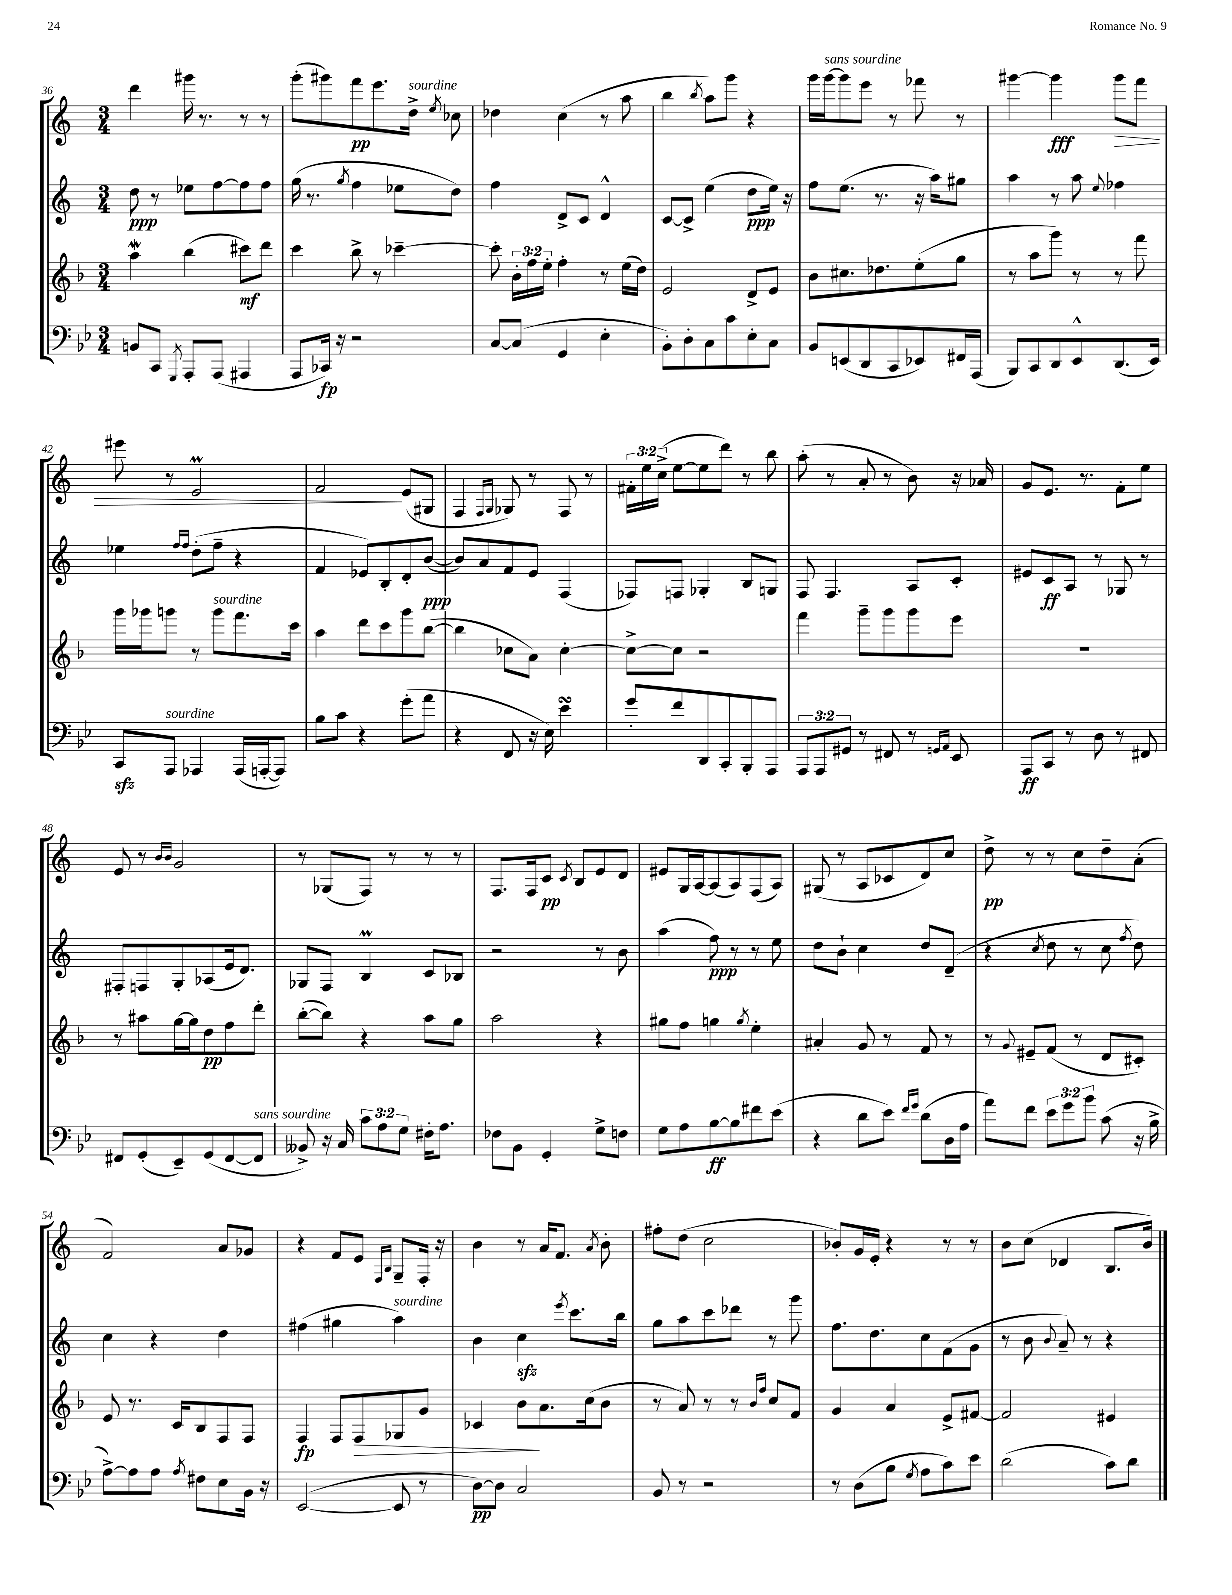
<<
\new StaffGroup <<
\new Staff = "s0" {
    \clef treble \key c \major \numericTimeSignature \time 3/4 \override Staff.TupletNumber.text = #tuplet-number::calc-fraction-text
    \autoBeamOff d'''4 gis'''16 r8. r8 r8 |
    g'''8[-.( gis'''8) f'''8\pp e'''8. d''16]->^\markup { \italic "sourdine" } \acciaccatura { e''8 } ces''8 |
    des''4 c''4( r8 a''8 |
    b''4 \acciaccatura { b''8 } a''8[) g'''8] r4 |
    g'''16[ g'''16~^\markup { \italic "sans sourdine" } g'''8 e'''8] r8 fes'''8 r8 |
    gis'''4~ gis'''4\fff gis'''8[\> f'''8] |
    eis'''8 r8 e'2\prall |
    f'2\! e'8[( gis8] |
    f4 \grace { f16[ g16] } ges8) r8 f8 r8 |
    \tuplet 3/2 { fis'16[-. e''16 c''16]->( } e''8[~ e''8 d'''8]) r8 b''8 |
    a''8-.( r8 a'8-. r8 b'8) r16 aes'16 |
    g'8[ e'8.] r8. f'8[-. e''8] |
    e'8 r8 \grace { b'16[ b'16] } g'2 |
    r8 ges8[( f8]) r8 r8 r8 |
    f8.[ f16 c'8]\pp \acciaccatura { c'8 } b8[ e'8 d'8] |
    eis'8[ g16 a16~ a8( a8) f8( a8]) |
    gis8( r8 a8[ ces'8 d'8) c''8] |
    d''8->\pp r8 r8 c''8[ d''8-- a'8]-.( |
    f'2) a'8[ ges'8] |
    r4 f'8[ e'8] \grace { f16[ b16] } g8[-- f16]-. r16 |
    b'4 r8 a'16[ f'8.] \acciaccatura { a'8 } b'8-. |
    fis''8[-. d''8]( c''2 |
    bes'8[-.) g'16 e'16]-. r4 r8 r8 |
    b'8[ c''8]( des'4 b8.[ b'16]) \bar "|." |
}
\new Staff = "s1" {
    \clef treble \key c \major \numericTimeSignature \time 3/4
    \autoBeamOff d''8\ppp r8 ees''8[ f''8~ f''8 f''8] |
    g''16( r8. \acciaccatura { g''8 } f''4 ees''8[ d''8]) |
    f''4 d'8[-> c'8] d'4-^ |
    c'8[~ c'8]-> e''4( d''8[\ppp e''16]) r16 |
    f''8[ e''8.]( r8. r16 a''16[) gis''8] |
    a''4 r8 a''8 \appoggiatura { e''8 } fes''4 |
    ees''4 \grace { f''16[ f''16] } d''8[-.( f''8]-- r4 |
    f'4 ees'8[) b8-. d'8-. b'8]~\ppp( |
    b'8[) a'8 f'8 e'8] f4( |
    fes8[) f8] ges4-. b8[ g8] |
    f8 f4. a8[ c'8]-. |
    eis'8[ c'8\ff a8] r8 ges8 r8 |
    fis8[-. f8 g8-. aes8( e'16 d'8.]) |
    ges8[ f8] b4\prall c'8[ bes8] |
    r2 r8 b'8 |
    a''4( f''8\ppp) r8 r8 e''8 |
    d''8[ b'8]-! c''4 d''8[ d'8]--( |
    r4 \acciaccatura { c''8 } d''8 r8 c''8 \acciaccatura { f''8 } d''8) |
    c''4 r4 d''4 |
    fis''4( gis''4 a''4^\markup { \italic "sourdine" }) |
    b'4 c''4\sfz \acciaccatura { e'''8 } c'''8.[ b''16] |
    g''8[ a''8 c'''8 des'''8] r8 g'''8 |
    f''8.[ d''8. c''8 f'8( g'8] |
    r8 b'8 \appoggiatura { b'8 } a'8--) r8 r4 \bar "|." |
}
\new Staff = "s2" {
    \clef treble \key f \major \numericTimeSignature \time 3/4 \override Staff.TupletNumber.text = #tuplet-number::calc-fraction-text
    \autoBeamOff a''4\mordent bes''4( cis'''8[\mf) d'''8] |
    c'''4 bes''8-> r8 ces'''4~-- |
    ces'''8-. \tuplet 3/2 { bes'16[-. f''16 e''16]-. } f''4-. r8 e''16[( d''16]) |
    e'2 d'8[-> e'8] |
    bes'8[ cis''8. des''8. e''8-.( g''8] |
    r8 a''8[ g'''8]) r8 r8 f'''8 |
    g'''16[ ges'''16 g'''8] r8 g'''8[^\markup { \italic "sourdine" } f'''8. c'''16] |
    a''4 d'''8[ c'''8 g'''8 bes''8]~( |
    bes''4 ces''8[ a'8]) ces''4~-. |
    ces''8[~-> ces''8] r2 |
    f'''4 g'''8[-- g'''8 g'''8 e'''8] |
    R2. |
    r8 ais''8[ g''16~ g''16 d''8\pp f''8 d'''8]-. |
    bes''8[~-.( bes''8]) r4 a''8[ g''8] |
    a''2 r4 |
    gis''8[ f''8] g''4 \acciaccatura { g''8 } e''4-. |
    ais'4-. g'8 r8 f'8 r8 |
    r8 \appoggiatura { g'8 } eis'8[-- f'8]( r8 d'8[ cis'8]-.) |
    e'8 r8. c'16[ bes8 f8 f8] |
    f4\fp f8[ f8\> ges8 g'8] |
    ces'4 bes'8[\! a'8. c''16( bes'8] |
    r8 a'8) r8 r8 \grace { bes'16[ f''16] } c''8[ f'8] |
    g'4 a'4 e'8[-> fis'8]~ |
    fis'2 eis'4 \bar "|." |
}
\new Staff = "s3" {
    \clef bass \key bes \major \numericTimeSignature \time 3/4 \override Staff.TupletNumber.text = #tuplet-number::calc-fraction-text
    \autoBeamOff b,8[ c,8] \acciaccatura { g,,8 } a,,8[-. a,,8]( ais,,4 |
    a,,8[ ces,16]\fp) r16 r2 |
    c8[~ c8]( g,4 ees4-. |
    bes,8[-.) d8-. c8 c'8 ees8-. c8] |
    bes,8[ e,8( d,8 c,8 ees,8) fis,16 a,,16]( |
    bes,,8[) c,8 d,8 ees,8-^ d,8.( ees,16]) |
    c,8[\sfz a,,8]^\markup { \italic "sourdine" } aes,,4 aes,,16[( a,,16~-. a,,8]) |
    bes8[ c'8] r4 g'8[-.( a'8] |
    r4 f,8 r16 ees16) ees'4\turn |
    g'8[-. f'8 d,8 c,8-. bes,,8-. a,,8] |
    \tuplet 3/2 { a,,8[ a,,8 gis,8] } r8 fis,8 r8 \grace { g,16[ a,16] } ees,8 |
    a,,8[\ff c,8] r8 d8 r8 fis,8 |
    fis,8[ g,8-.( ees,8--) g,8( fis,8~ fis,8]^\markup { \italic "sans sourdine" } |
    beses,8->) r16 c16 \tuplet 3/2 { c'8[ a8 g8] } fis16[-. a8.] |
    fes8[ bes,8] g,4-. g8[-> f8] |
    g8[ a8 bes8~\ff bes8 fis'8 ees'8]( |
    r4 d'8[ ees'8]) \grace { f'16[ g'16] } d'8[( d16 a16] |
    a'8[) f'8] \tuplet 3/2 { ees'8[ g'8 bes'8] } c'8( r16 bes16-> |
    a8[~->) a8 a8] \acciaccatura { a8 } fis8[ ees8 bes,16] r16 |
    ees,2~( ees,8 r8 |
    d8[~\pp) d8] c2 |
    bes,8 r8 r2 |
    r8 d8[( bes8] \acciaccatura { g8 } a8[ c'8) ees'8] |
    d'2( c'8[) d'8] \bar "|." |
}
>>
>>
\layout { \context { \Score currentBarNumber = #36 } }
